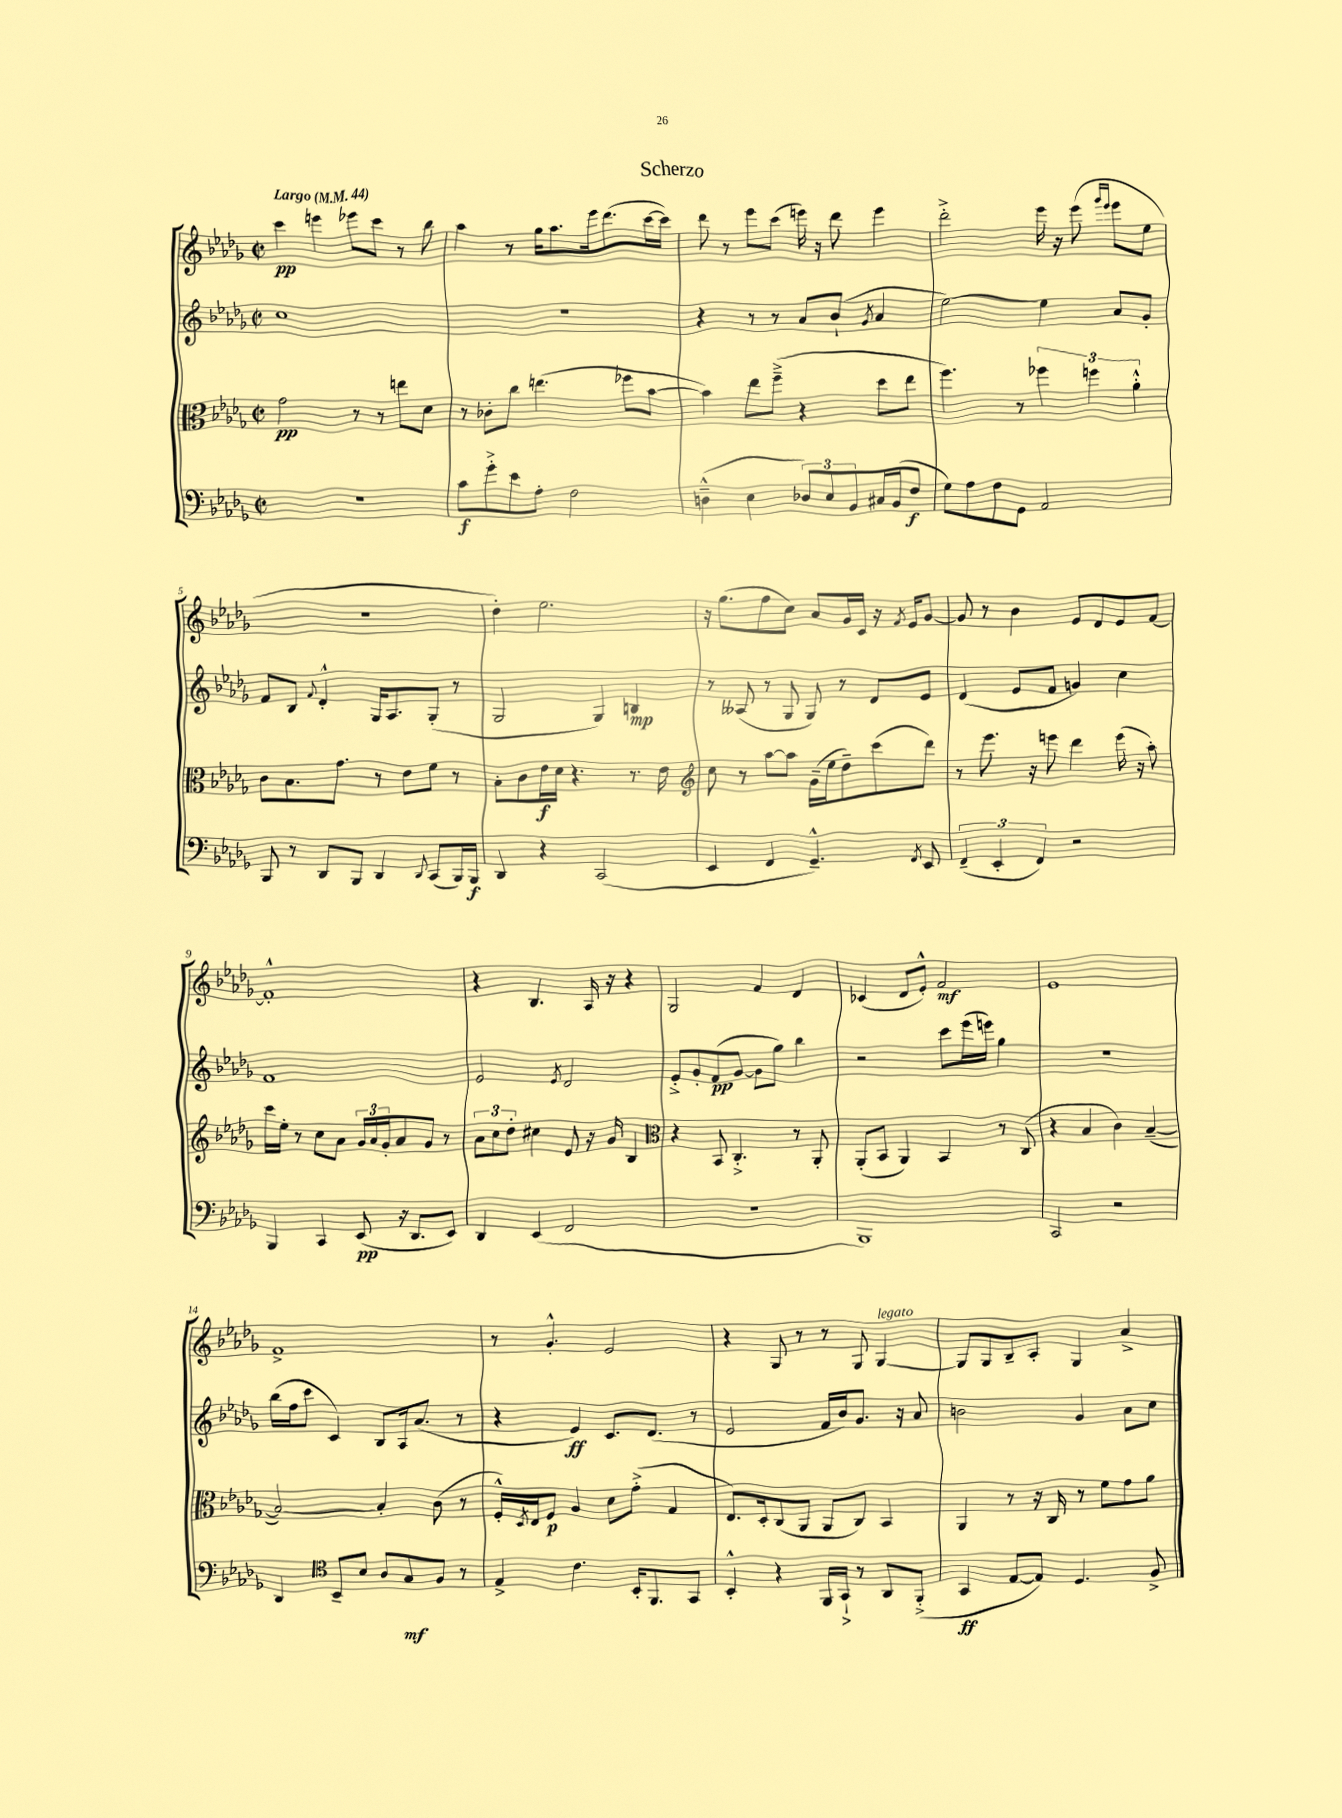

**kern	**kern	**kern	**kern
*staff4	*staff3	*staff2	*staff1
*clefF4	*clefC3	*clefG2	*clefG2
*k[b-e-a-d-g-]	*k[b-e-a-d-g-]	*k[b-e-a-d-g-]	*k[b-e-a-d-g-]
*M2/2	*M2/2	*M2/2	*M2/2
*met(c|)	*met(c|)	*met(c|)	*met(c|)
*MM44	*MM44	*MM44	*MM44
1r	2g-	1cc	4ccc
.	.	.	4eee
.	8r	.	8eee-
.	8r	.	8ccc
.	8ee	.	8r
.	8d-	.	8bb-
=	=	=	=
8c	8r	1r	4aa-
8g-'^	8c-'	.	.
8e-	8cc	.	8r
8A-'	(4.ee	.	16gg-
.	.	.	8.aa-
2F	.	.	.
.	.	.	16eee-
.	.	.	(8.ddd-
.	8ff-	.	.
.	[8b-	.	[16ccc
.	.	.	16ccc])
=	=	=	=
(4D~^^	4b-])	4r	8ddd-
.	.	.	8r
4E-	8ee-	8r	8eee-
.	(8ff~^	8r	(8ccc
12D-)	4r	8a-	16eee)
.	.	.	16r
12E-	.	.	.
.	.	(8b-`	8ddd-
12BB-	.	.	.
.	.	8qg-	.
16C#	8dd-	4a-	4eee
(16BB-	.	.	.
8F	8ee-	.	.
=	=	=	=
8G-)	4.ff)	[2ee-)	2ddd-'^
8A-	.	.	.
8F	.	.	.
8GG-	8r	.	.
2AA-	6ff-	4ee-]	16eee-
.	.	.	16r
.	.	.	(8eee-
.	6ff	.	.
.	.	.	16qqggg-
.	.	.	16qqeee-
.	.	8a-	8eee-
.	6a-'^^	.	.
.	.	8g-'	8ee-
=	=	=	=
8BBB-	8c	8f	1r
8r	8.B-	8B-	.
.	.	8qqf	.
8DD-	.	4d-'^^	.
.	8.g-	.	.
8BBB-	.	.	.
4DD-	8r	16G-	.
.	.	8.A-	.
.	8e-	.	.
8qqDD-	.	.	.
(8CC	8f	(8G-'	.
16BBB-)	8r	8r	.
16BBB-	.	.	.
=	=	=	=
4DD-	8B-'	2G-	4dd-')
.	8c	.	.
4r	16e-	.	2.ee-
.	16d-	.	.
.	4.r	.	.
(2CC	.	4G-)	.
.	8.r	4B	.
.	16e-	.	.
=	=	=	=
*	*clefG2	*	*
4EE-	8cc	8r	16r
.	.	.	(8.gg-
.	8r	(8A--	.
4FF	[8aa-	8r	8ff
.	8aa-]	8G-	8cc)
4.GG-~^^)	(16g-~	8G-)	8a-
.	16ee-	.	.
.	8dd-~)	8r	16g-
.	.	.	16c
.	(8ccc	8d-	16r
.	.	.	8qf
.	.	.	16e-
8qFF	.	.	.
8EE-	8ddd-)	8e-	[8g-
=	=	=	=
(6FF~	8r	(4d-	8g-]
.	8.eee-	.	8r
6EE-'	.	.	.
.	.	8e-	4b-
.	16r	.	.
6FF)	.	.	.
.	8eee	8f	.
2r	4ddd-	4g)	8e-
.	.	.	8d-
.	(16eee	4cc	8e-
.	16r	.	.
.	8aa-')	.	[8f
=	=	=	=
4BBB-	16ccc	1f	1f'^^]
.	16ee-'	.	.
.	8r	.	.
4CC	8cc	.	.
.	8a-	.	.
(8EE-	24g-	.	.
.	24a-	.	.
.	24g-'	.	.
16r	8a-	.	.
8.DD-	.	.	.
.	8g-	.	.
8EE-)	8r	.	.
=	=	=	=
4DD-	12a-	2e-	4r
.	12cc	.	.
.	12dd-'	.	.
(4EE-	4cc#	.	4.B-
.	.	8qe-	.
2FF	8e-	2d-	.
.	16r	.	16A-
.	16g-	.	16r
.	4B-	.	4r
=	=	=	=
*	*clefC3	*	*
1r	4r	8e-'^	2G-
.	.	8g-'	.
.	8BB-	(8f	.
.	4.C'^	[8g-	.
.	.	8g-]	4f
.	.	8gg-)	.
.	8r	4bb-	4d-
.	8AA-'	.	.
=	=	=	=
1BBB-)	(8AA-'	2r	(4c-
.	8BB-	.	.
.	4AA-)	.	8d-
.	.	.	8e-'^^)
.	4BB-	8ccc	2f
.	.	(16eee-	.
.	.	16eee)	.
.	8r	4gg-	.
.	(8C	.	.
=	=	=	=
2CC	4r	1r	1e-
.	4B-	.	.
2r	4c)	.	.
.	([4B-~	.	.
=	=	=	=
4DD-	2B-_)	(16bb-	1f^
.	.	16ff	.
.	.	8ccc	.
*clefC4	*	*	*
8BB-~	.	4c)	.
8B-	.	.	.
8A-	4B-']	8B-	.
8G-	.	16A-	.
.	.	(8.a-	.
8F	(8c	.	.
8r	8r	8r	.
=	=	=	=
4E-^	16F'^^)	4r	8r
.	8qD-	.	.
.	16E-	.	.
.	8F	.	4.g-'^^
4.c	4A-	4e-)	.
.	8d-	8.c	2e-
16BB-'	(8g-'^	.	.
8.FF	.	(8.d-	.
.	4G-	.	.
8GG-	.	8r	.
=	=	=	=
4BB-'^^	8.E-)	2e-	4r
.	16D-'	.	.
4r	(8C	.	8G-
.	8AA-	.	8r
16FF	8AA-	16f	8r
16GG-`^	.	16b-)	.
8r	8C)	8.g-	8G-
8AA-	4BB-	.	[4G-
.	.	16r	.
(8FF'^	.	8a-	.
=	=	=	=
4GG-	4AA-	2b	8G-]
.	.	.	8G-
[8E-	8r	.	8B-~
8E-])	16r	.	8A-'
.	16C	.	.
4.D-	8r	4g-	4G-
.	8f	.	.
.	8g-	8a-	4a-^
8F^	8a-	8cc	.
==	==	==	==
*-	*-	*-	*-
